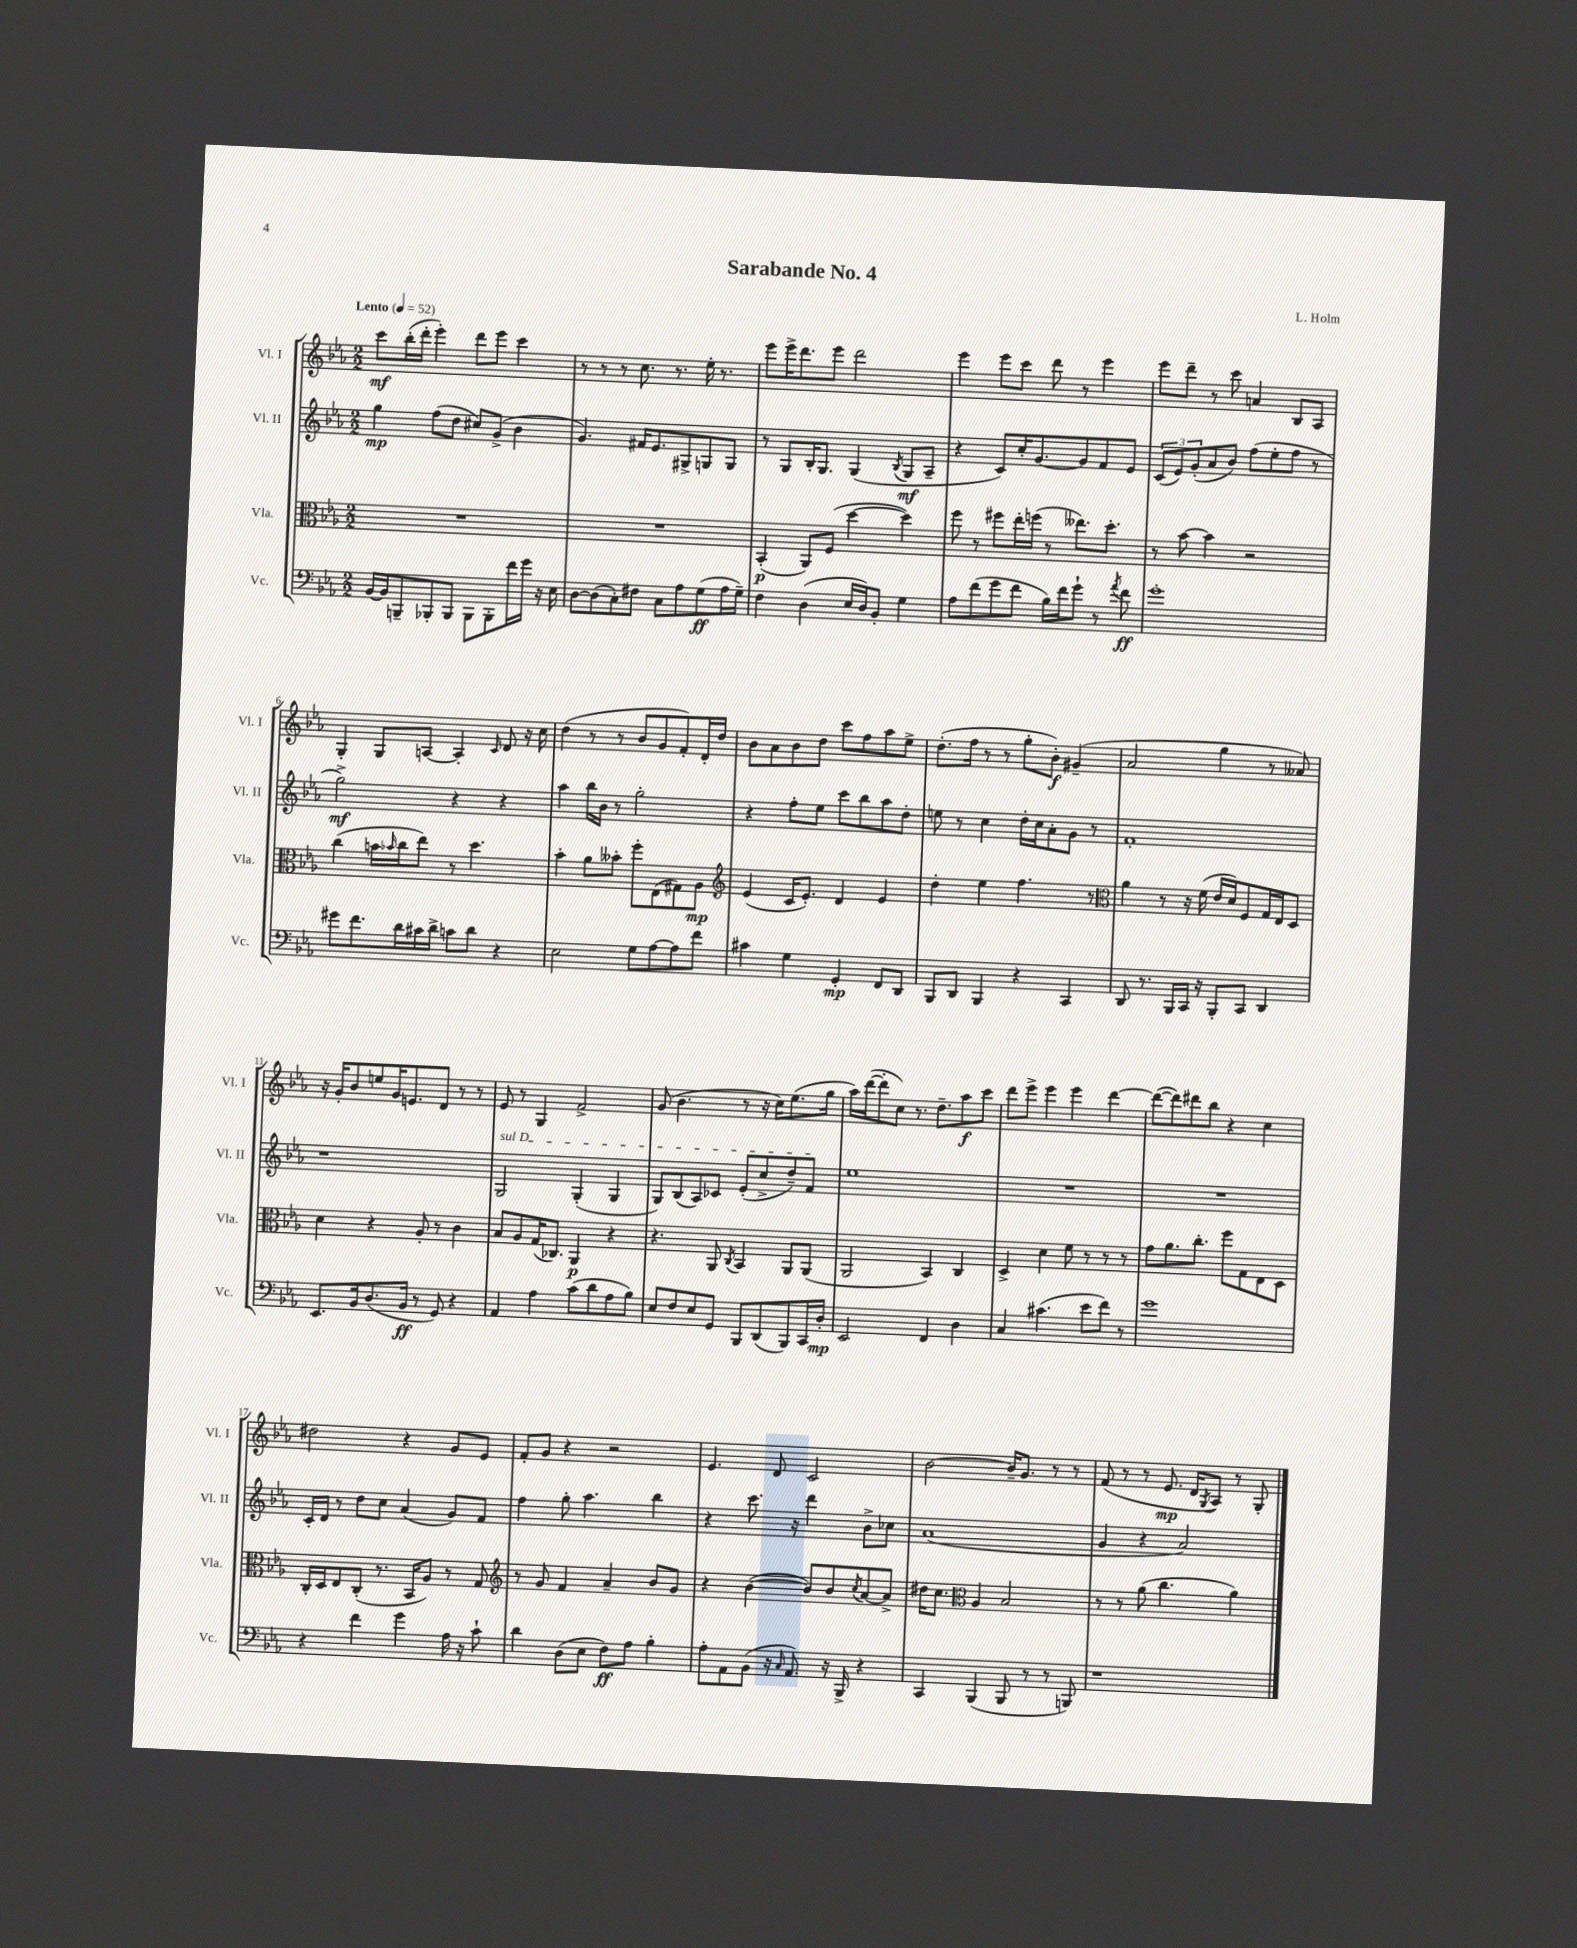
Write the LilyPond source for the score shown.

\header { title = "Sarabande No. 4" composer = "L. Holm" }
<<
\new StaffGroup <<
\new Staff = "s0" \with { instrumentName = "Vl. I" shortInstrumentName = "Vl. I" } {
    \clef treble \key ees \major \numericTimeSignature \time 2/2 \tempo "Lento" 4 = 52
    c'''8\mf bes''16-.( d'''16-. ees'''4-.) d'''8 ees'''8 c'''4 |
    r8 r8 r8 c''8. r8. ees''16-. r8. |
    ees'''8 ees'''16-> d'''8. ees'''8 d'''2 |
    ees'''4 ees'''8 c'''8 d'''8 r8 ees'''4 |
    ees'''8 d'''8-- r8 c'''8 a'4 bes8 aes8 |
    g4-. g8 a8~ a4-. \grace { c'16 } d'8 r16 c''16 |
    d''4( r8 r8 bes'8 g'8 f'8-.) d'16-. d''16 |
    bes'8 aes'8 bes'8 d''8 c'''8 f''8 aes''8 ees''8-> |
    d''8.-.( f''16 r8 r8 g''8-. bes'8-.\f) gis'4--( |
    aes'2 g''4 r8 aeses'8) |
    r16 g'16-. bes'8 e''8 g'16 e'8. d'8 r8 r8 |
    ees'8 r8 g4 f'2-> |
    g'8( bes'4. r8 r16 c''16) ees''8.( g''16 |
    aes''16) d'''16~( d'''8-. c''8) r8. d''8.-- aes''8\f c'''8 |
    d'''8 ees'''8-> ees'''4 ees'''4 d'''4~ |
    d'''8~( d'''8) dis'''8 bes''8 r4 c''4 |
    dis''2 r4 g'8 ees'8 |
    f'8-. g'8 r4 r2 |
    ees'4. d'8 c'2 |
    bes'2~ bes'16-- g'8. r8 r8 |
    f'8( r8 r8 ees'8.\mp d'16 \acciaccatura { g8 } aes8) r8 g8-. \bar "|." |
}
\new Staff = "s1" \with { instrumentName = "Vl. II" shortInstrumentName = "Vl. II" } {
    \clef treble \key ees \major \numericTimeSignature \time 2/2
    g''4\mp f''8( d''8 cis''8) g'8->( bes'4 |
    g'4.) fis'16 ees'8. gis8-> g8 g8 |
    r8 g8 bes16-. g8. g4( \acciaccatura { bes8 } g8\mf aes8-- |
    r4 c'8) c''16-. g'8.~ g'8 f'8 ees'8 |
    \tuplet 3/2 { c'8( ees'8) g'8-.( } aes'8 bes'8) f''8( ees''8-. f''8 r8 |
    g''2->\mf) r4 r4 |
    aes''4 bes''16 bes'16 r8 g''2-. |
    r4 f''8-. ees''8 c'''8 bes''8 aes''8 d''8-. |
    e''8 r8 c''4 d''16-. c''16 aes'8-. g'8 r8 |
    f'1-. |
    r1 |
    \once \override TextSpanner.bound-details.left.text = \markup { \italic "sul D" } g2\startTextSpan g4-.( g4 |
    g8) bes8( aes8) ces'8 ees'8-.( c''8-> d''8--) f'8\stopTextSpan |
    ees''1 |
    R1 |
    R1 |
    c'16-. d'16 r8 d''8 c''8 aes'4( g'8) f'8 |
    f''4 g''8-. aes''4. bes''4 |
    r4 c'''8. r16 d'''4 bes'8-> ces''8 |
    aes'1( |
    g'4 r4 aes'2) \bar "|." |
}
\new Staff = "s2" \with { instrumentName = "Vla." shortInstrumentName = "Vla." } {
    \clef alto \key ees \major \numericTimeSignature \time 2/2
    R1 |
    R1 |
    bes,4-.\p( aes,8) f8( d''4~ d''4) |
    f''8 r8 fis''8 ees''16-. f''16( r8 eeses''8.) d''8.-. |
    r8 bes'8~ bes'4 r2 |
    c''4( b'16 \grace { bes'16 } c''16 ees''8) r8 d''4. |
    bes'4-. aes'8 beses'8-. f''8-. ees8( gis8) aes8\mp |
    \clef treble ees'4( c'16 ees'8.-.) d'4 ees'4 |
    d''4-. ees''4 f''4. r8 |
    \clef alto aes'4 r8 r16 f'16( ees'16 d'16) f8 g16 ees16 d8 |
    d'4 r4 aes8-. r8 c'4 |
    bes8 aes8 g16( ces8.) aes,4\p r4 |
    r4. aes,8 \acciaccatura { c8 } bes,4 aes,8 aes,8( |
    aes,2 bes,4) c4 |
    d4-> d'4 f'8 r8 r8 r8 |
    g'8 aes'8. c''8.-. f''8 g8 ees8 d8 |
    c16-. d16 ees8 c8-.( r8. bes,16 aes8) r8 g8 |
    \clef treble r8 g'8 f'4 aes'4-- bes'8 g'8 |
    r4 bes'4~( bes'8) bes'8 \acciaccatura { c''8 } aes'8~ aes'8-> |
    dis''16 c''8. \clef alto aes4 bes2 |
    r8 r8 aes'8( c''4. aes'4) \bar "|." |
}
\new Staff = "s3" \with { instrumentName = "Vc." shortInstrumentName = "Vc." } {
    \clef bass \key ees \major \numericTimeSignature \time 2/2
    bes,16~ bes,16 b,,8-- bes,,8-. bes,,8 bes,,8 bes,,8-. f'16 g'16 r16 ees16 |
    d8~ d8( c8-.) fis8 c8 aes8 g8\ff( aes16 g16--) |
    f4 d4( ees16 d16) bes,8-. g4 |
    aes8 f'8( g'8 f'8 bes16) f'16 g'8-! r8 \acciaccatura { aes'8 } f'8\ff |
    g'1-. |
    gis'8 f'8. d'16 cis'16 d'16-> c'8 d'8 r4 |
    ees2 g8 aes8~ aes8 f'8 |
    cis'4 g4 g,4-.\mp f,8 d,8 |
    bes,,8 d,8 bes,,4 r4 c,4 |
    d,8 r8. bes,,16 c,16 r16 bes,,8-. c,8 d,4 |
    ees,8. bes,16 d8.( bes,16\ff r8 g,8) r4 |
    aes,4 aes4 c'8( d'8 aes8 bes8) |
    ees8 f8 ees8 g,8 bes,,8 d,8( bes,,8) c,16 d16-.\mp |
    ees,2 f,4 d4 |
    c4 cis'4.( ees'8 f'8) r8 |
    g'1 |
    r4 f'4 g'4 aes16 r16 c'8-! |
    d'4 d8( ees8 f8\ff) aes8 bes4-. |
    aes8-. aes,8 bes,8( r16 \grace { c16 } aes,8.) r16 bes,,16-> r4 |
    c,4 bes,,4( bes,,8 r8 r8 b,,8) |
    r1 \bar "|." |
}
>>
>>
